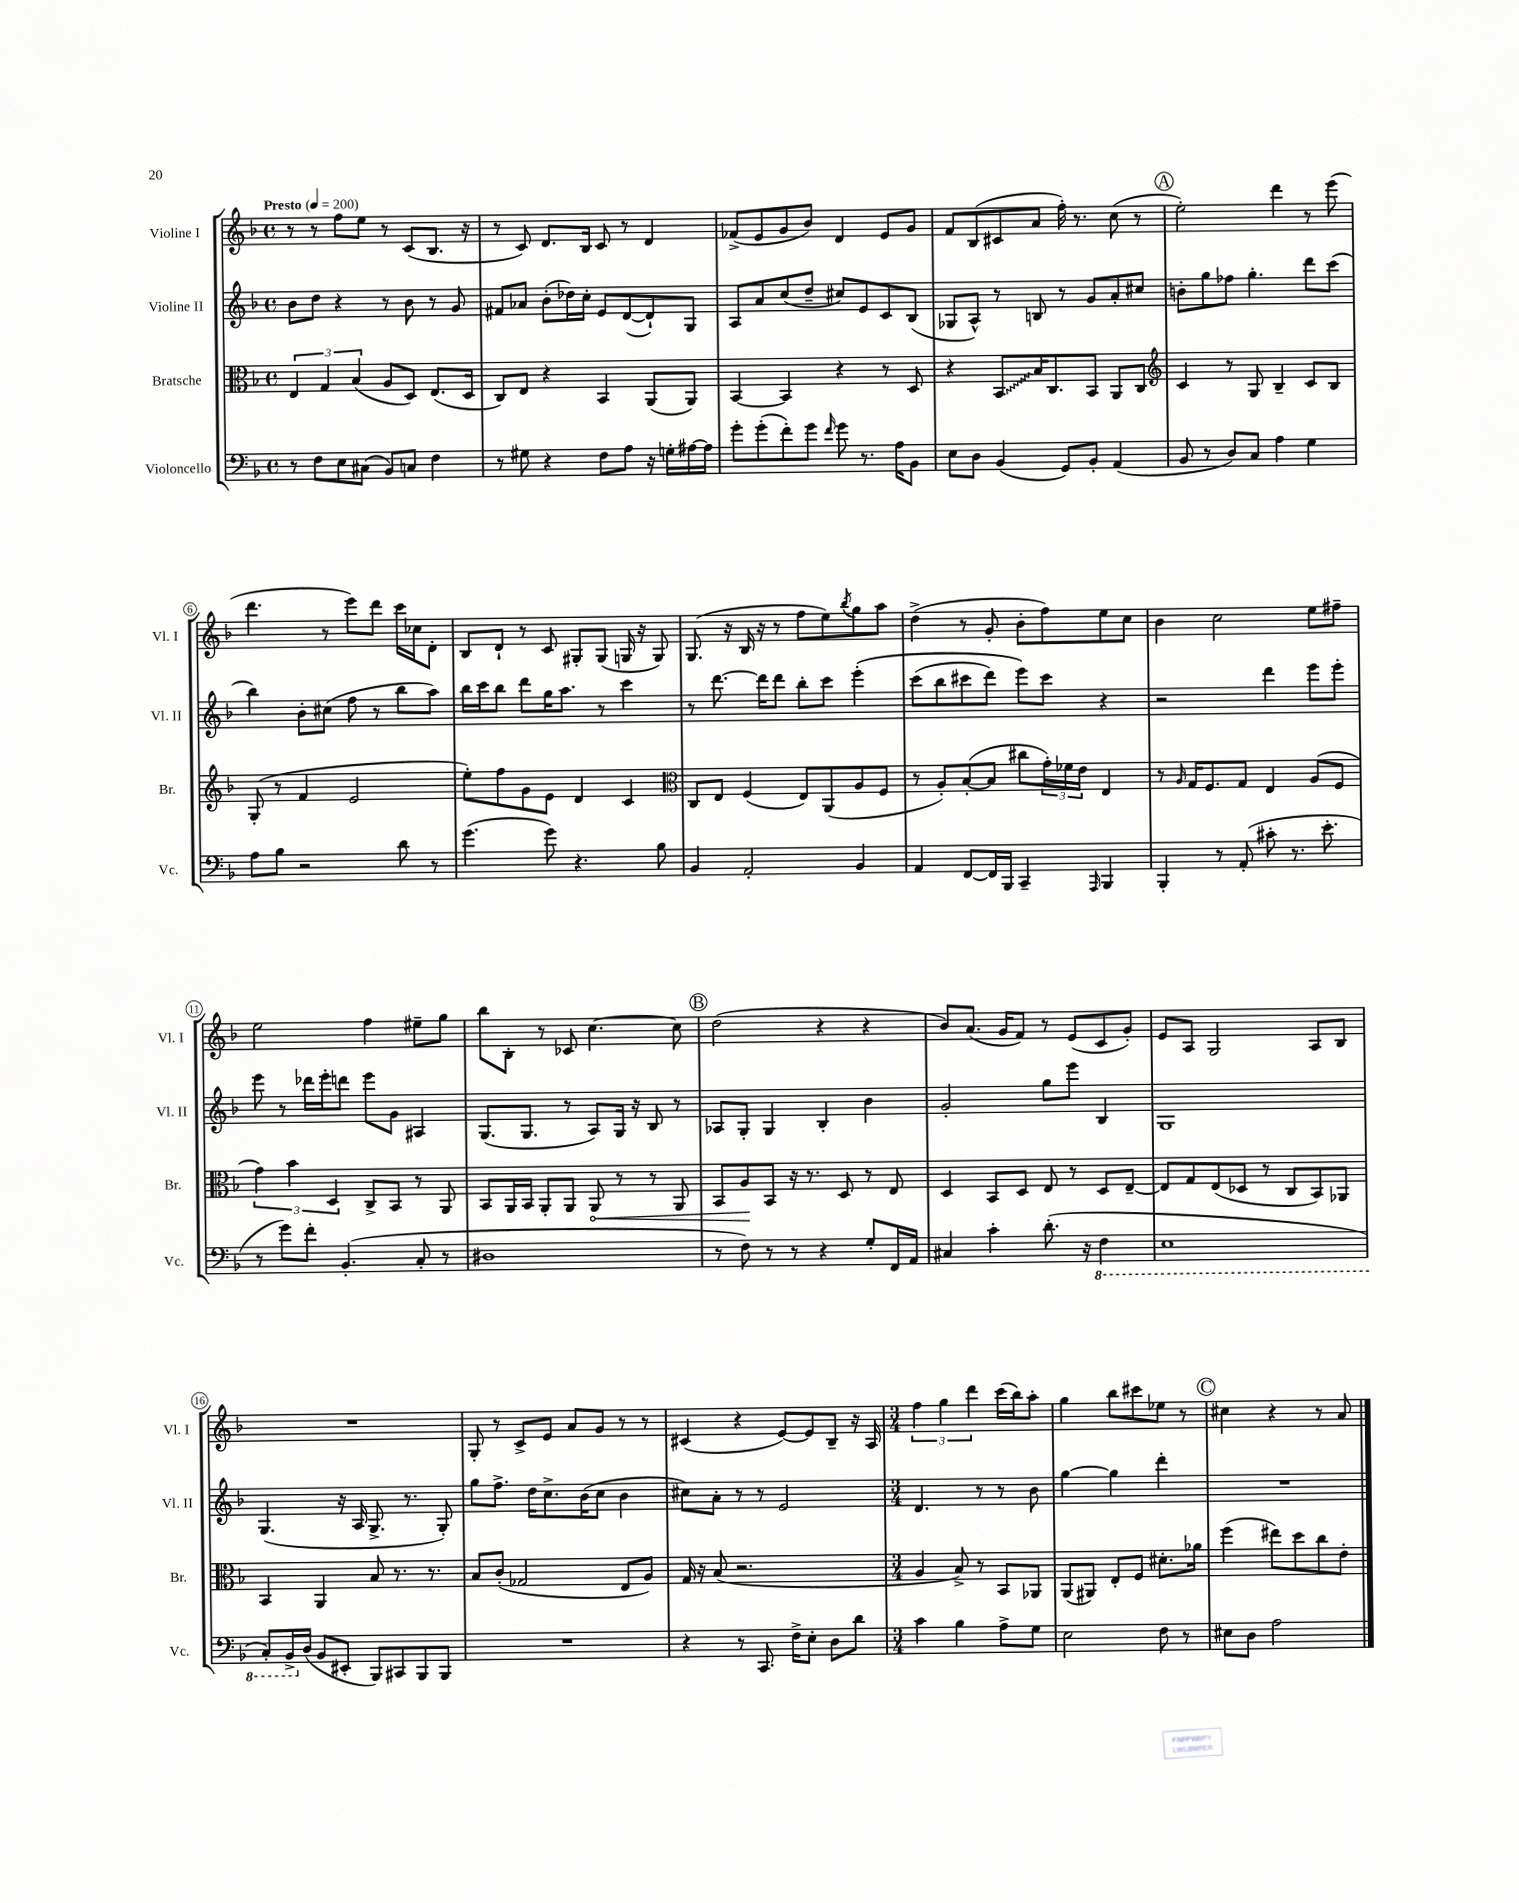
<<
\new StaffGroup <<
\new Staff = "s0" \with { instrumentName = "Violine I" shortInstrumentName = "Vl. I" } {
    \clef treble \key f \major \defaultTimeSignature \time 4/4 \tempo "Presto" 4 = 200
    r8 r8 f''8 e''8 r8 c'8( bes8. r16 |
    r8 c'8) d'8. bes16 c'8 r8 d'4 |
    fes'8->( e'8 g'8 bes'8) d'4 e'8 g'8 |
    f'8 bes8( cis'8 a'8 f''16-.) r8. c''8( r8 |
    \mark \markup { \circle "A" } e''2-.) d'''4 r8 e'''8( |
    d'''4. r8 e'''8) d'''8 c'''16 ces''16 d'8-. |
    bes8 d'8-! r8 c'8 gis8-. gis8( g16 r16 g8) |
    g8.( r16 bes16 r16 r8 f''8 e''8) \acciaccatura { bes''8 } g''8 a''8 |
    d''4->( r8 g'8-. bes'8-. f''8) e''8 c''8 |
    bes'4 c''2 e''8 fis''8-- |
    e''2 f''4 eis''8-- g''8 |
    bes''8 bes8-. r8 ces'8 c''4.~ c''8 |
    \mark \markup { \circle "B" } d''2( r4 r4 |
    bes'8) a'8.( g'16 f'8) r8 e'8( c'8 g'8-.) |
    e'8 a8 g2 a8 bes8 |
    R1 |
    g8-. r8 c'8-> e'8 a'8 g'8 r8 r8 |
    cis'4( r4 e'8~) e'8 bes8-- r16 a16 |
    \numericTimeSignature \time 3/4 \tuplet 3/2 { f''4 g''4 d'''4 } c'''16( bes''16) a''8-. |
    g''4 bes''8 cis'''8 ees''8 r8 |
    \mark \markup { \circle "C" } cis''4 r4 r8 a'8 \bar "|." |
}
\new Staff = "s1" \with { instrumentName = "Violine II" shortInstrumentName = "Vl. II" } {
    \clef treble \key f \major \defaultTimeSignature \time 4/4
    bes'8 d''8 r4 r8 bes'8 r8 g'8 |
    fis'8 aes'8 bes'8-.( des''16) c''16-. e'8 d'8~( d'8-!) g8 |
    a8 a'8 c''8( d''8-- cis''8) e'8 c'8 bes8( |
    ges8 a8-^) r8 b8 r8 g'8 a'8-. cis''8 |
    \mark \markup { \circle "A" } b'8-. g''8 fes''8 g''4.-. d'''8 c'''8( |
    bes''4) bes'8-. cis''8( f''8 r8 bes''8 a''8) |
    bes''16 c'''16 bes''8 d'''8 g''16 a''8. r8 c'''4 |
    r8 d'''8.~ d'''16 d'''8 bes''8-. c'''8 e'''4-.\( |
    c'''8( bes''8 cis'''8 d'''8) e'''8\) cis'''8 r4 |
    r2 d'''4 e'''8 e'''8-. |
    e'''8 r8 des'''16 e'''16-. d'''8 e'''8 g'8 ais4 |
    g8.( g8. r8 a8) g16 r16 bes8 r8 |
    \mark \markup { \circle "B" } aes8 g8-. g4 bes4-. bes'4 |
    g'2-. g''8 e'''8 bes4 |
    g1 |
    g4.( r16 a16 g8.-> r8. g8-.) |
    g''8 f''8.-> d''16 c''8.-> bes'16( c''8 bes'4 |
    cis''8) a'8-. r8 r8 e'2 |
    \numericTimeSignature \time 3/4 d'4. r8 r8 bes'8 |
    g''4~ g''4 d'''4-. |
    \mark \markup { \circle "C" } R2. \bar "|." |
}
\new Staff = "s2" \with { instrumentName = "Bratsche" shortInstrumentName = "Br." } {
    \clef alto \key f \major \defaultTimeSignature \time 4/4
    \tuplet 3/2 { e4 g4 bes4( } a8 d8) e8.( d16 |
    c8) e8 r4 bes,4 a,8( a,8) |
    bes,4~ bes,4 r4 r8 d8 |
    r4 \once \override Glissando.style = #'zigzag bes,8\glissando bes16 c8. bes,8 a,8 c8 |
    \mark \markup { \circle "A" } \clef treble c'4 r8 g8 bes4-- c'8 bes8 |
    g8-.( r8 f'4 e'2 |
    e''8-.) f''8 g'8 e'8 d'4 c'4 |
    \clef alto c8 e8 f4( e8) a,8( a8 f8 |
    r8 a8-.) bes8~-.( bes8 cis''8 \tuplet 3/2 { g'16-.) fes'16 e'16 } e4 |
    r8 \grace { a16 } g16 f8. g8 e4 a8( f8 |
    \tuplet 3/2 { g'4) bes'4 d4 } c8-> bes,8 r8 a,8 |
    bes,8 a,16 bes,16 a,8-. a,8 \once \override Hairpin.circled-tip = ##t a,8\< r8 r8 a,8 |
    \mark \markup { \circle "B" } bes,8 a8\! bes,8 r16 r8. d8 r8 e8 |
    d4 bes,8 d8 e8 r8 d8 e8~-- |
    e8 g8 e8( des8 r8 c8 bes,8) aes,8 |
    bes,4 a,4 bes8 r8. r8. |
    bes8 c'8-.( ges2 e8 a8) |
    g16 r16 bes8( r2. |
    \numericTimeSignature \time 3/4 a4 bes8->) r8 bes,8 aes,8 |
    a,8( ais,8) e8-. f8 dis'8.-. aes'16 |
    \mark \markup { \circle "C" } f''4( eis''8) d''8 c''8 e'8-. \bar "|." |
}
\new Staff = "s3" \with { instrumentName = "Violoncello" shortInstrumentName = "Vc." } {
    \clef bass \key f \major \defaultTimeSignature \time 4/4
    r8 f8 e8 cis8( bes,8) c8 f4 |
    r8 gis8 r4 f8 a8 r16 g16-. ais16~ ais16 |
    g'8-. g'8-.( f'8-.) g'8 \grace { f'16 } g'8 r8. a16 bes,8 |
    e8 d8 bes,4( g,8) bes,8-. a,4( |
    \mark \markup { \circle "A" } bes,8 r8 d8) c8 a4 g4 |
    a8 bes8 r2 d'8 r8 |
    g'4.( g'8) r4. bes8 |
    bes,4 a,2-. bes,4 |
    a,4 f,8~ f,16 bes,,16 c,4-- \grace { a,,16 } bes,,4 |
    bes,,4-. r8 a,8-.( cis'8-. r8. e'8.-. |
    r8 g'8) f'8-. bes,4.-.( c8-. r8 |
    dis1 |
    \mark \markup { \circle "B" } r8 f8) r8 r8 r4 g8-. f,16 a,16 |
    cis4 c'4-. d'8.-.( r16 \ottava #-1 f,4 |
    e,1 |
    c,8-.) bes,,16-> \ottava #0 d16( bes,8 eis,8-. bes,,8) cis,8 bes,,8 bes,,8 |
    R1 |
    r4 r8 c,8. f16-> e8-. d8 d'8 |
    \numericTimeSignature \time 3/4 c'4 bes4 a8-> g8 |
    e2 f8 r8 |
    \mark \markup { \circle "C" } eis8 d8 a2 \bar "|." |
}
>>
>>
\layout { \context { \Score \override BarNumber.stencil = #(make-stencil-circler 0.1 0.3 ly:text-interface::print) } }
